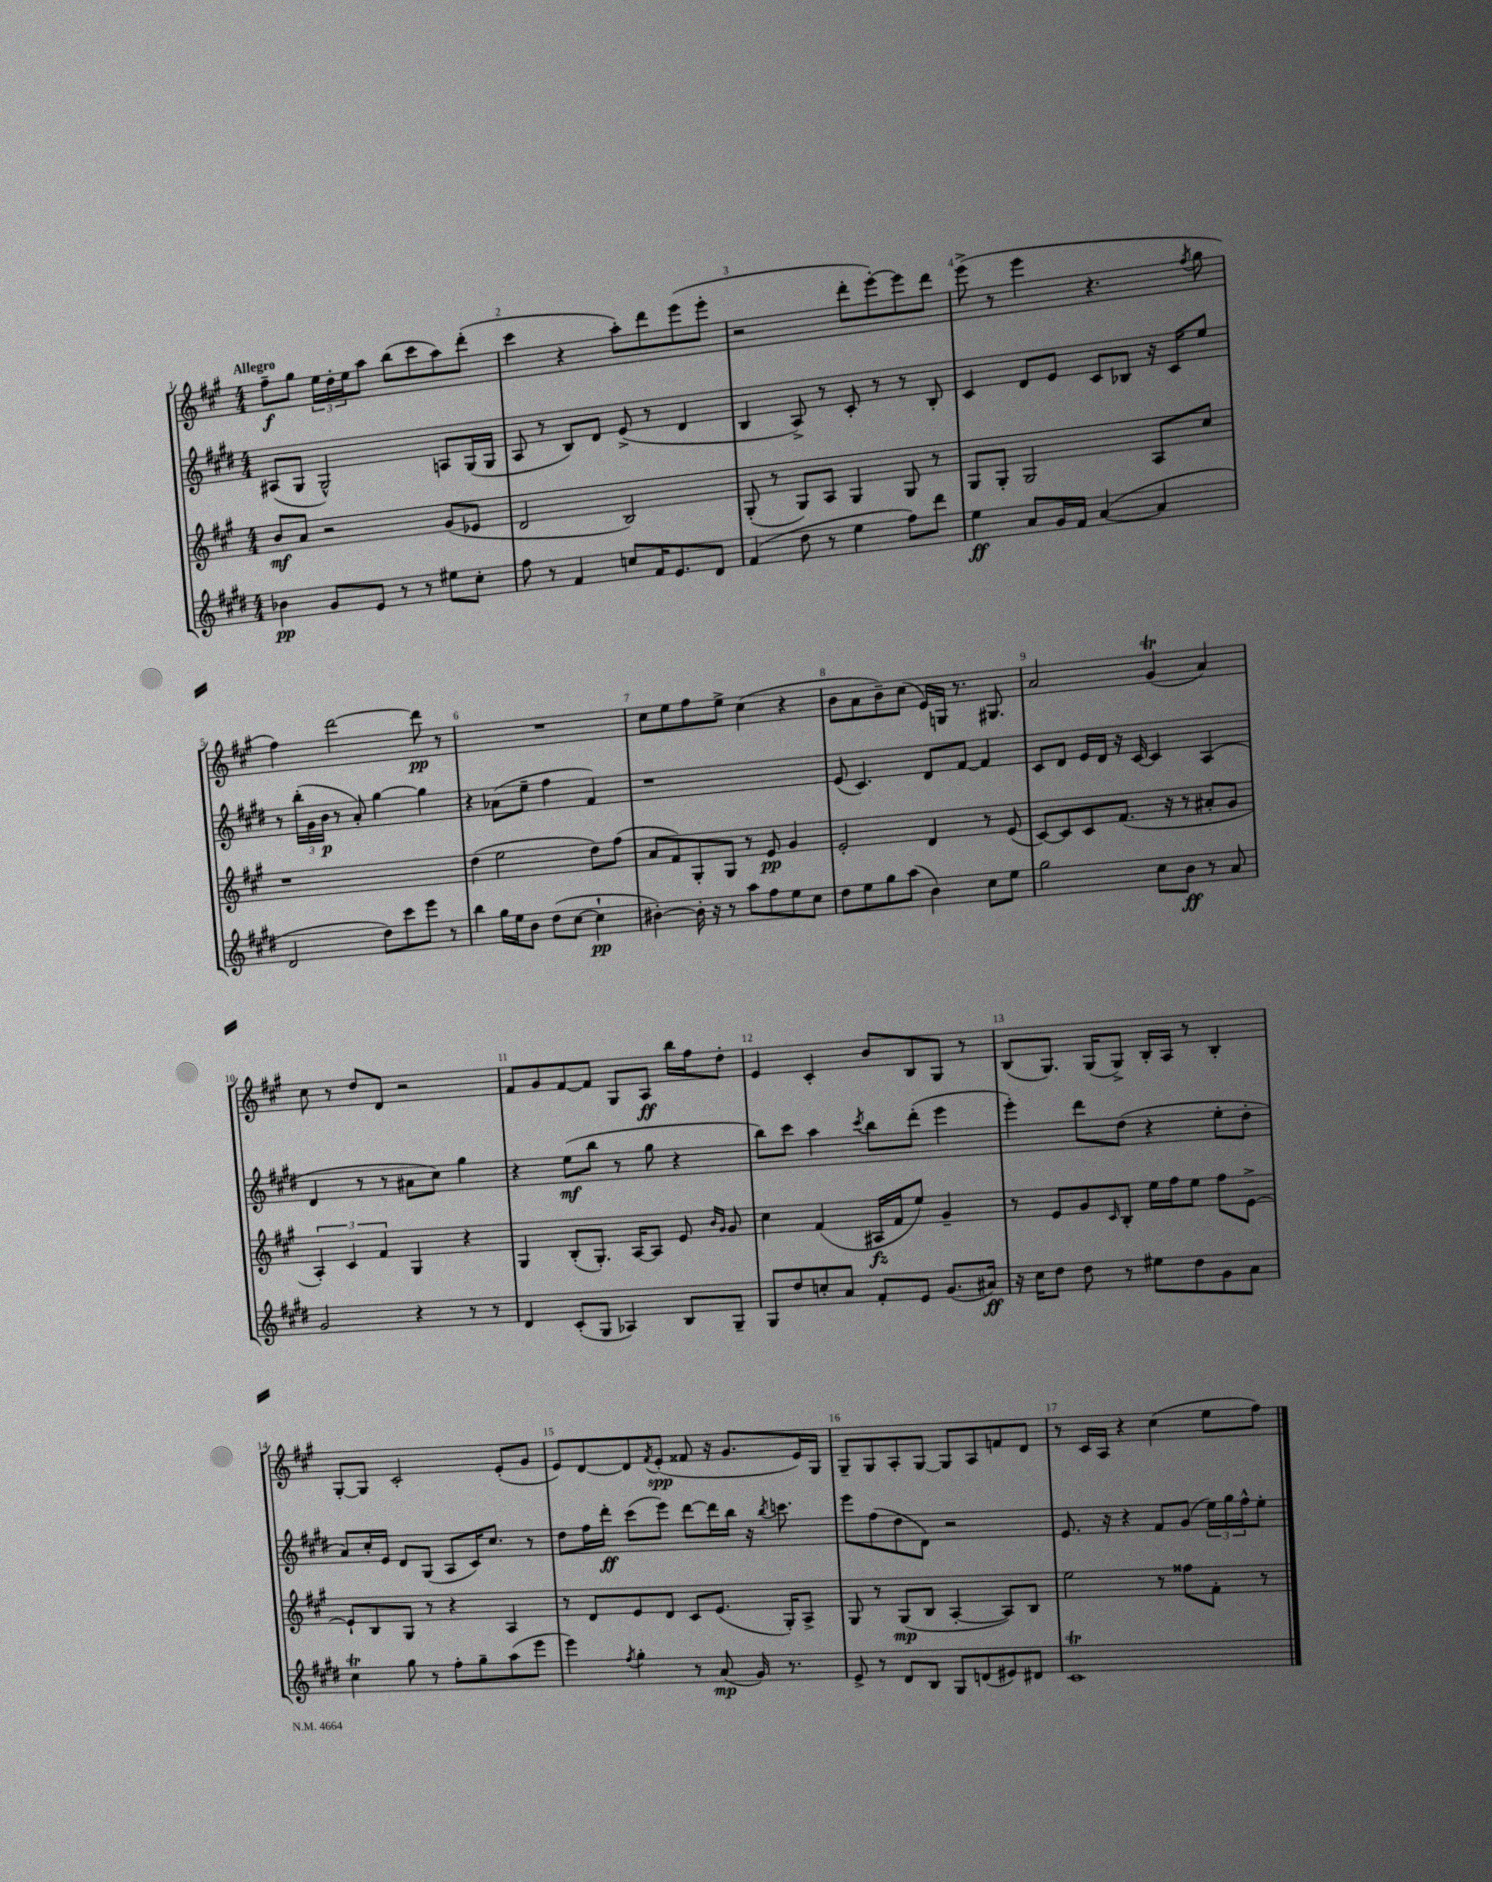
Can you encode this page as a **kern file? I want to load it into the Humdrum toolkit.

**kern	**kern	**kern	**kern
*staff4	*staff3	*staff2	*staff1
*clefG2	*clefG2	*clefG2	*clefG2
*k[f#c#g#d#]	*k[f#c#g#]	*k[f#c#g#d#]	*k[f#c#g#]
*M4/4	*M4/4	*M4/4	*M4/4
4b-	8b	(8A#	8ff#~
.	8a	8G#	8gg#
8g#	2r	2G#^^)	24ee
.	.	.	24dd'
.	.	.	24ee
8e	.	.	8aa
8r	.	.	(8bb
8r	.	.	8ccc#
8ee#	(8g#	8A	8aa)
8cc#'	8e-	(16G#	(8ddd'
.	.	16G#	.
=	=	=	=
8ff#	2d	8A	4ccc#
8r	.	8r	.
4f#	.	8B)	4r
.	.	8d#	.
8cc	2B)	(8e^	8aa')
16f#	.	8r	8ddd
8.e	.	.	.
.	.	4d#	(8eee
8d#	.	.	8eee'
=	=	=	=
(4f#	(8G#'	4B	2r
.	8r	.	.
8dd#	8G#)	8A^)	.
8r	8A	8r	.
4ee	4G#	8c#'	8ddd'
.	.	8r	[8eee')
8ff#)	8G#	8r	8eee]
8ddd#	8r	8B'	8ddd
=	=	=	=
4ee	8G#	4c#	(8eee^
.	8G#'	.	8r
8a	2G#	8d#	4eee
16g#	.	8e	.
16f#	.	.	.
([4a	.	8c#	4.r
.	.	8B-	.
4a]	8A	16r	.
.	.	16c#	.
.	.	.	8qff#
.	8cc#	8ee	8gg#
=	=	=	=
2d#	1r	8r	4ff#)
.	.	(24bb'	.
.	.	24g#	.
.	.	24b	.
.	.	8r	[2ddd
.	.	8a')	.
8dd#)	.	[4gg#	.
8ccc#	.	.	.
8eee	.	4gg#]	8ddd]
8r	.	.	8r
=	=	=	=
4bb	(4dd	4r	1r
16gg#	2ee	(8a-	.
16ee	.	.	.
8b	.	8ee~	.
(8dd#	.	4ff#	.
[8cc#	.	.	.
4cc#`]	8dd)	4f#)	.
.	(8ff#	.	.
=	=	=	=
[4b#')	8a	1r	8cc#
.	8f#)	.	8ee
16b#']	8G#'	.	8ff#
16r	.	.	.
8r	8G#	.	8ee^
8aa	8r	.	(4cc#
8ff#	8e	.	.
8ee	4g#	.	4r
8cc#	.	.	.
=	=	=	=
8dd#	2e'	(8e	8b
8ee	.	4.c#)	8a
8gg#	.	.	8b~)
(8aa	.	.	(8cc#
4b)	4d	8d#	16e)
.	.	.	16G
.	.	[8f#	8.r
8cc#	8r	4f#]	.
.	.	.	8.G#
8ee	(8e	.	.
=	=	=	=
2gg#	[8c#)	8c#	2a
.	8c#]	8d#	.
.	8c#	16e	.
.	.	16d#	.
.	(8.f#	16r	.
.	.	[16c#	.
8cc#	.	4c#]	(4g#
.	16r	.	.
8b	8r	.	.
8r	8a#'	(4A	4a)
8a	8g#	.	.
=	=	=	=
2g#	6A')	4d#	8cc#
.	.	.	8r
.	6c#	.	.
.	.	8r	8dd
.	6f#	.	.
.	.	8r	8d
4r	4G#	8a#	2r
.	.	8cc#)	.
8r	4r	4gg#	.
8r	.	.	.
=	=	=	=
4d#	4G#	4r	8f#
.	.	.	8g#
(8c#'	(8B'	(8ee	[8f#
8G#	8.G#')	8bb	8f#]
4A-)	.	8r	8G#
.	[16A	.	.
.	8A]	8gg#	8A
8B	8e	4r	16bb
.	.	.	16ff#
.	16qqb	.	.
.	16qqg#	.	.
8G#~	8g#	.	8dd'
=	=	=	=
8G#	4cc#	8bb)	4e
8dd#	.	8ccc#	.
8cc'	(4f#	4aa	4c#'
8a	.	.	.
.	.	8qccc#	.
8f#'	16A#	8bb	8b
.	16f#	.	.
8e	8ee)	(8ddd#'	8B
(8.g#	4g#~	4eee	8G#
.	.	.	8r
16a#)	.	.	.
=	=	=	=
16r	8r	4eee')	(8B
16cc#	.	.	.
8dd#	8e	.	8.G#)
8dd#	8g#	8ddd#	.
.	.	.	(16G#
.	16qqc#	.	.
8r	8B'	(8dd#	8G#^)
8ee#	16ee	4r	16B'
.	16ff#	.	16A
8dd#	8ee	.	8r
8g#	8ff#	8ee'	4B'
8a	[8e^	8dd#'	.
=	=	=	=
4cc#	8e`]	8a)	[8G#'
.	8B	16cc#'	8G#]
.	.	16e	.
8gg#	8G#	8d#	2c#'
8r	8r	(8G#	.
8ff#'	4r	8A	.
8gg#~	.	16c#)	.
.	.	8.cc#	.
(8aa	4A	.	(8e'
8eee	.	8r	8g#
=	=	=	=
4eee)	8r	8dd#	8e)
.	8d	16ff#	[8d
.	.	16ddd#'	.
8qff#	.	.	.
4gg#'	8e	(8ccc#	8d]
.	.	.	8qf#
.	8d	8eee)	(8e'
8r	8c#	[8ddd#	8f##
(8a	(8.e	16ddd#]	16r
.	.	16bb	8.g#
16g#)	.	16r	.
.	.	8qbb	.
8.r	16G#')	8.ccc	.
.	8A^	.	16e)
.	.	.	16G#
=	=	=	=
8e^	8G#	8eee	8G#~
8r	8r	(8ff#	8G#
8d#	(8G#	8dd#	8A'
8B	8B	8d#)	[8G#
8G#	[4A'	2r	8G#]
(8d	.	.	8A
8e#)	8A])	.	8f
8d#	8B	.	8d
=	=	=	=
1c#	2ee	8.e	8r
.	.	.	16c#
.	.	16r	16A
.	.	4r	4r
.	8r	8f#	(4cc#
.	8ff##	(8g#	.
.	8f#'	24ee)	8ee
.	.	24gg#	.
.	.	24ff#^^	.
.	8r	8ee'	8ff#)
==	==	==	==
*-	*-	*-	*-
